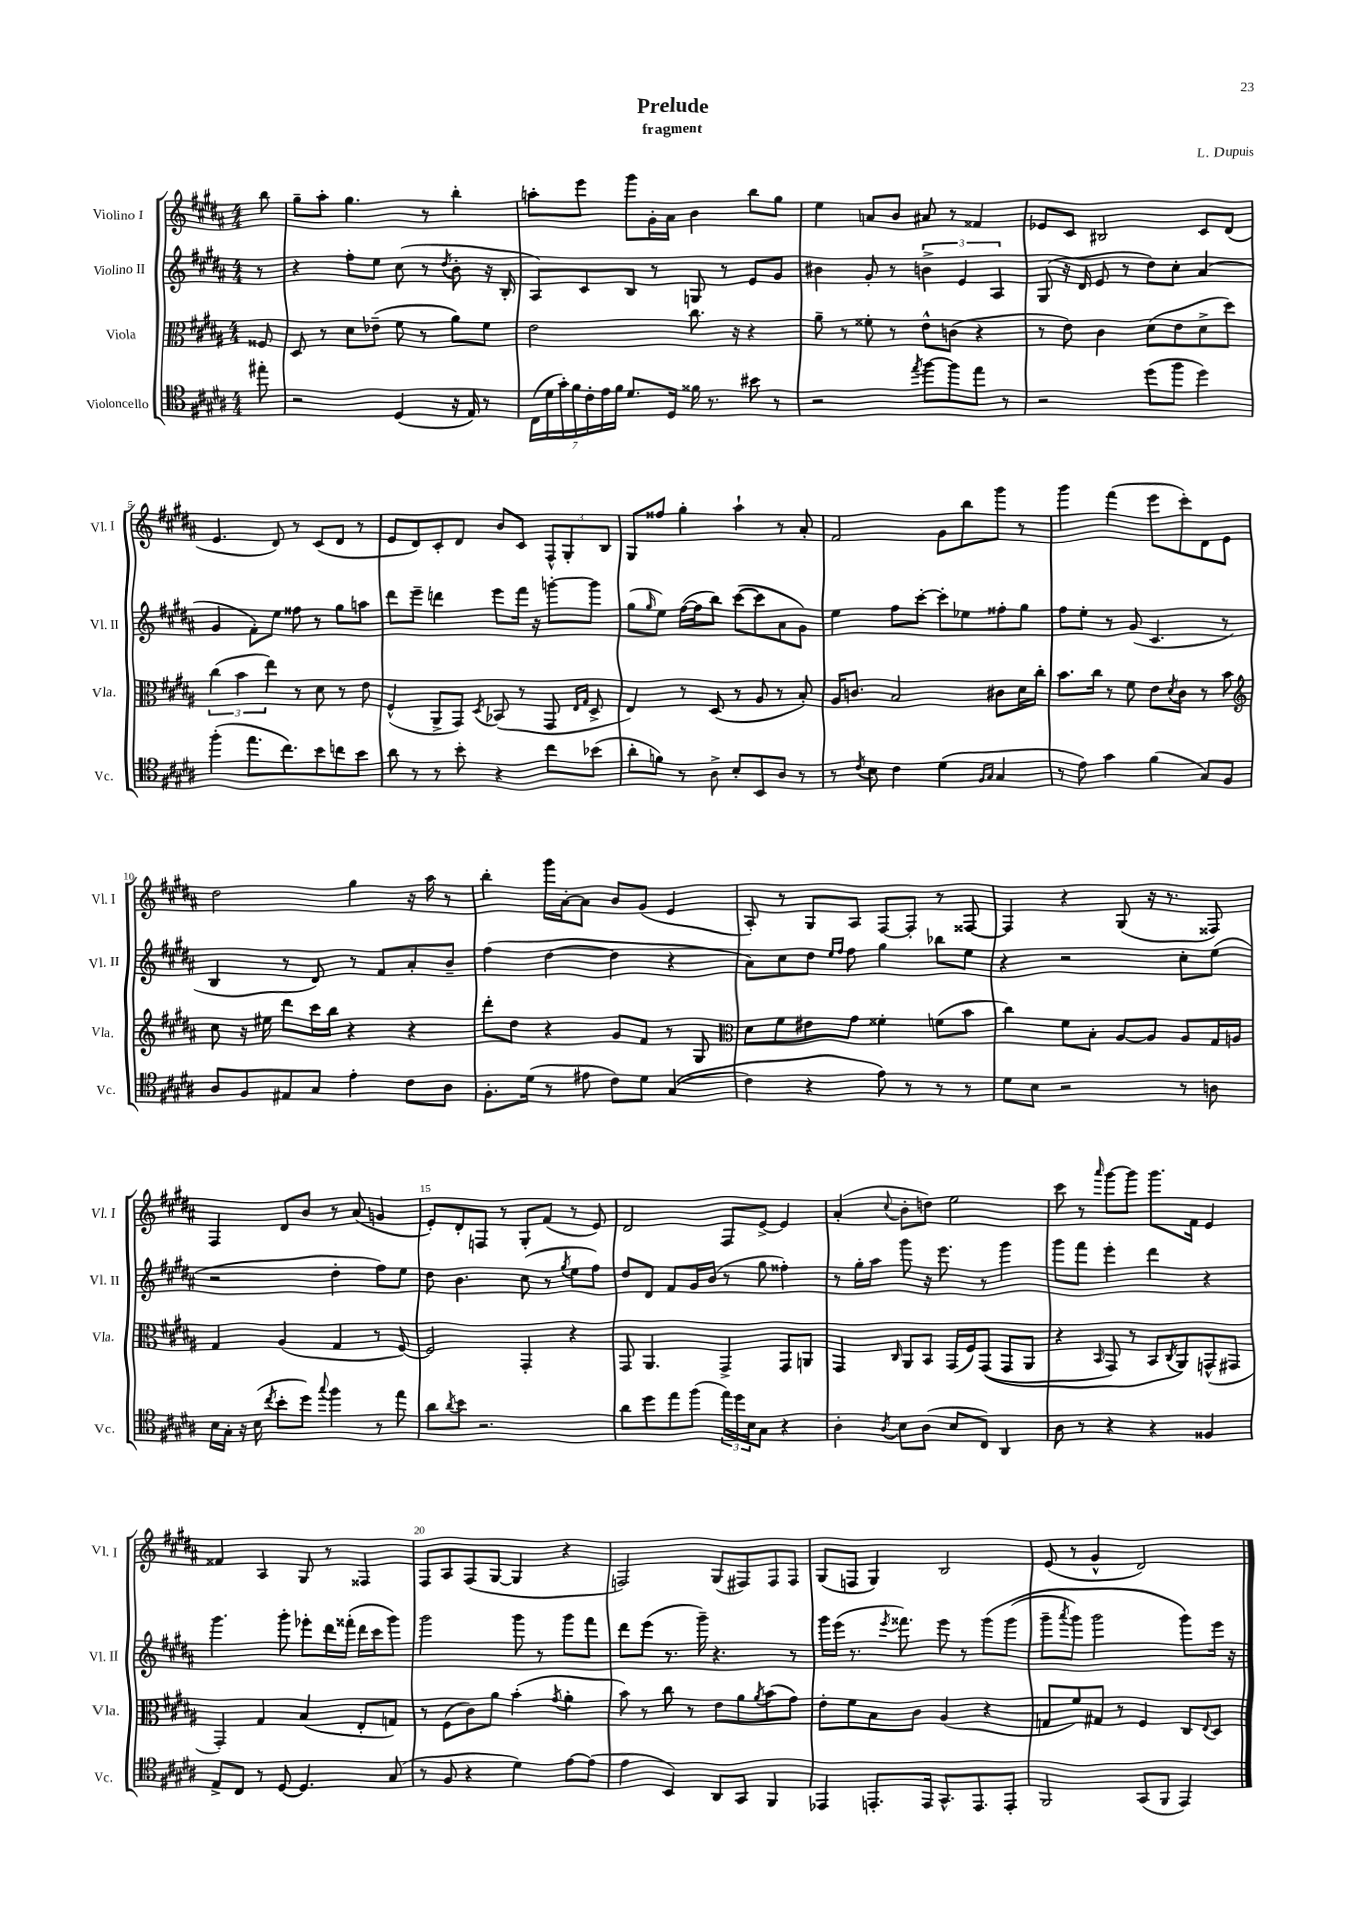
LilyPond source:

\header { title = "Prelude" composer = "L. Dupuis" subtitle = "fragment" }
<<
\new StaffGroup <<
\new Staff = "s0" \with { instrumentName = "Violino I" shortInstrumentName = "Vl. I" } {
    \clef treble \key b \major \numericTimeSignature \time 4/4 \partial 8
    b''8 |
    gis''8-- ais''8-. gis''4. r8 b''4-. |
    a''8-. e'''8 gis'''8 gis'16-. ais'16 b'4 b''8 gis''8 |
    e''4 a'8 b'8 ais'8 r8 fisis'4 |
    ees'8 cis'8 bis2 cis'8 dis'8( |
    e'4. dis'8) r8 cis'8( dis'8 r8 |
    e'8 dis'8) cis'8-. dis'8 b'8 cis'8 \tuplet 3/2 { fis8-^ gis8-. b8 } |
    gis8 fisis''8 gis''4-. ais''4-! r8 ais'8-. |
    fis'2 gis'8 b''8 gis'''8 r8 |
    gis'''4 fis'''4( e'''8 cis'''8-.) dis'8 e'8 |
    dis''2 gis''4 r16 ais''16 r8 |
    b''4-. gis'''16 ais'16~-. ais'8 b'8 gis'8( e'4 |
    ais8-.) r8 gis8 ais8 fis8~ fis8-. r8 fisis8~ |
    fisis4 r4 gis8( r16 r8. fisis8) |
    fis4 dis'8 b'8 r8 ais'8( g'4 |
    e'8-.) dis'8-. f8 r8 gis8-. fis'8( r8 e'8) |
    dis'2 fis8 e'8~-> e'4 |
    ais'4-.( \appoggiatura { cis''8 } b'8-. d''8) e''2 |
    cis'''8 r8 \grace { ais'''16 } gis'''8~ gis'''8 gis'''8. fis'16 e'4 |
    fisis'4 ais4 gis8 r8 fisis4 |
    fis8 ais8 fis8( gis8~ gis4 r4 |
    f2) gis8( fis8) fis8 fis8 |
    gis8( f8 gis4) b2 |
    e'8( r8 gis'4-^ dis'2) \bar "|." |
}
\new Staff = "s1" \with { instrumentName = "Violino II" shortInstrumentName = "Vl. II" } {
    \clef treble \key b \major \numericTimeSignature \time 4/4 \partial 8
    r8 |
    r4 fis''8-. e''8 cis''8( r8 \acciaccatura { dis''8 } b'8-. r16 b16-. |
    ais8) cis'8 b8 r8 g8 r8 e'8 gis'8 |
    bis'4 gis'8-. r8 \tuplet 3/2 { b'4-> e'4 ais4 } |
    gis8( r16 dis'16 e'8 r8 dis''8) cis''8-. ais'4( |
    gis'4 fis'8-.) e''8 fisis''8 r8 gis''8 a''8 |
    dis'''8 e'''8-- d'''4 e'''8 fis'''16 r16 g'''8~-. g'''8 |
    gis''8( \grace { gis''16 } e''8) fis''16~( fis''16 b''8) cis'''8~( cis'''8 ais'8 gis'8) |
    e''4 fis''8 cis'''8~-. cis'''8-. ees''8 fisis''8-. gis''8 |
    fis''8 e''8-. r8 gis'8( cis'4. r8 |
    b4 r8 dis'8) r8 fis'8 ais'8-. b'8-- |
    fis''4( dis''4~ dis''4 r4 |
    ais'8) cis''8 dis''8 \grace { e''16 fis''16 } fis''8 gis''4 bes''8 e''8 |
    r4 r2 cis''8-. e''8( |
    r2 dis''4-. fis''8) e''8 |
    dis''8 b'4. cis''8( r8 \acciaccatura { gis''8 } e''8 fis''8) |
    dis''8 dis'8 fis'8 gis'16 b'16( r8 gis''8 fisis''4-.) |
    r8 gis''16-. ais''16 gis'''8 r16 e'''8. r8 gis'''4 |
    gis'''8 fis'''8 e'''4-. dis'''4 r4 |
    gis'''4. gis'''8-. ees'''8-. dis'''16 fisis'''16-.( dis'''16 cis'''16 gis'''8) |
    gis'''2 gis'''8 r8 gis'''8 fis'''8 |
    dis'''8 e'''8( r8. gis'''16--) r4. r8 |
    gis'''16 e'''16( r8. \acciaccatura { e'''8 } fisis'''8.) e'''8 r8 gis'''8\( gis'''8( |
    gis'''8-- \acciaccatura { ais'''8 } gis'''8) gis'''2 gis'''8\) e'''16 r16 \bar "|." |
}
\new Staff = "s2" \with { instrumentName = "Viola" shortInstrumentName = "Vla." } {
    \clef alto \key b \major \numericTimeSignature \time 4/4 \partial 8
    fisis8 |
    dis8 r8 dis'8 ees'8--( fis'8 r8 ais'8) fis'8 |
    e'2 cis''8. r16 r4 |
    ais'8-- r8 fisis'8-. r8 e'8-^ c'8( r4 |
    r8 e'8) cis'4 dis'8( e'8 dis'8-> dis''8) |
    \tuplet 3/2 { cis''4( b'4 e''4) } r8 dis'8 r8 e'8 |
    fis4-^( ais,8-> gis,8) \acciaccatura { dis8 } bes,8( r8 gis,8 \grace { e16 gis16 } dis8-> |
    e4) r8 dis8( r8 ais8 r8 b8-.) |
    ais16 c'8. b2 cis'8 dis'16 cis''16-. |
    b'8. cis''16 r8 fis'8 e'8 \acciaccatura { dis'8 } cis'8 r8 b'8 |
    \clef treble cis''8 r16 eis''16 dis'''8 cis'''16 b''16 r4 r4 |
    dis'''8-. dis''8 r4 gis'8 fis'8 r8 gis8 |
    \clef alto dis'8 fis'8 eis'8 gis'8 fisis'4-. f'8( b'8 |
    cis''4) fis'8 b8-. ais8~ ais8 ais8 gis16 a16 |
    gis4 ais4( gis4 r8 fis8~) |
    fis2 gis,4-. r4 |
    gis,8 ais,4. gis,4-> gis,8 a,8 |
    gis,4 \grace { cis16 } ais,8 b,8 gis,16( fis16) gis,8(\( gis,8 ais,8 |
    r4 \grace { b,16 } gis,8) r8 b,8 \acciaccatura { cis8 } ais,8\) g,8-^( gis,8 |
    gis,4-.) gis4 b4( e8-. g8) |
    r8 fis8( cis'8) ais'8 b'4-.( \acciaccatura { gis'8 } ais'4-. |
    b'8) r8 cis''8 r8 e'8 ais'8 \acciaccatura { ais'8 } b'8( gis'8) |
    e'8-. fis'8 b8 cis'8 ais4( r4 |
    g8 fis'8) gis8 r8 fis4 cis8 \appoggiatura { e8 } dis8 \bar "|." |
}
\new Staff = "s3" \with { instrumentName = "Violoncello" shortInstrumentName = "Vc." } {
    \clef tenor \key b \major \numericTimeSignature \time 4/4 \partial 8
    eis''8-. |
    r2 dis4( r16 e16) r8 |
    \tuplet 7/4 { cis16( dis'16 gis'16-.) fis'16 cis'16-. e'16 fis'16 } dis'8. dis16 fisis'16 r8. bis'8 r8 |
    r2 \acciaccatura { e''8 } fis''8~ fis''8 e''8 r8 |
    r2 dis''8( fis''8 dis''4) |
    fis''4-.( e''8. cis''8.) b'8 c''8 b'8 |
    ais'8 r8 r8 b'8-. r4 cis''8 bes'8( |
    ais'8-. f'8) r8 ais8-> b8-. b,8 ais8 r8 |
    r8 \acciaccatura { cis'8 } b8 cis'4 dis'4( \grace { fis16 gis16 } gis4 |
    r8 e'8) gis'4 fis'4( gis8) fis8 |
    ais8 fis8 eis8 gis8 e'4-. cis'8 ais8 |
    fis8.-. dis'16( r8 eis'8 cis'8) dis'8 gis4(\( |
    cis'4) r4 e'8\) r8 r8 r8 |
    dis'8 b8 r2 r8 a8 |
    b16 gis16-. r16 b16( \acciaccatura { cis''8 } b'8-. dis''8) \appoggiatura { gis''8 } fis''4 r8 e''8 |
    ais'8 \acciaccatura { ais'8 } b'8 r2. |
    ais'8 dis''8 e''8 fis''8( \tuplet 3/2 { e''16) dis''16 b16 } gis8 r4 |
    ais4-. \acciaccatura { ais8 } b8 ais8( b8 cis8) ais,4 |
    ais8 r8 r4 r4 fisis4 |
    e8-> cis8 r8 dis8~ dis4. gis8( |
    r8 fis8 r4 dis'4) e'8~ e'8( |
    e'4 b,4) ais,8 gis,8 fis,4 |
    ees,4 e,8.-. e,16 gis,8.-^ e,8. e,8-. |
    fis,2 gis,8( fis,8 e,4) \bar "|." |
}
>>
>>
\layout { \context { \Score \override BarNumber.break-visibility = ##(#f #t #t) barNumberVisibility = #(every-nth-bar-number-visible 5) } }
